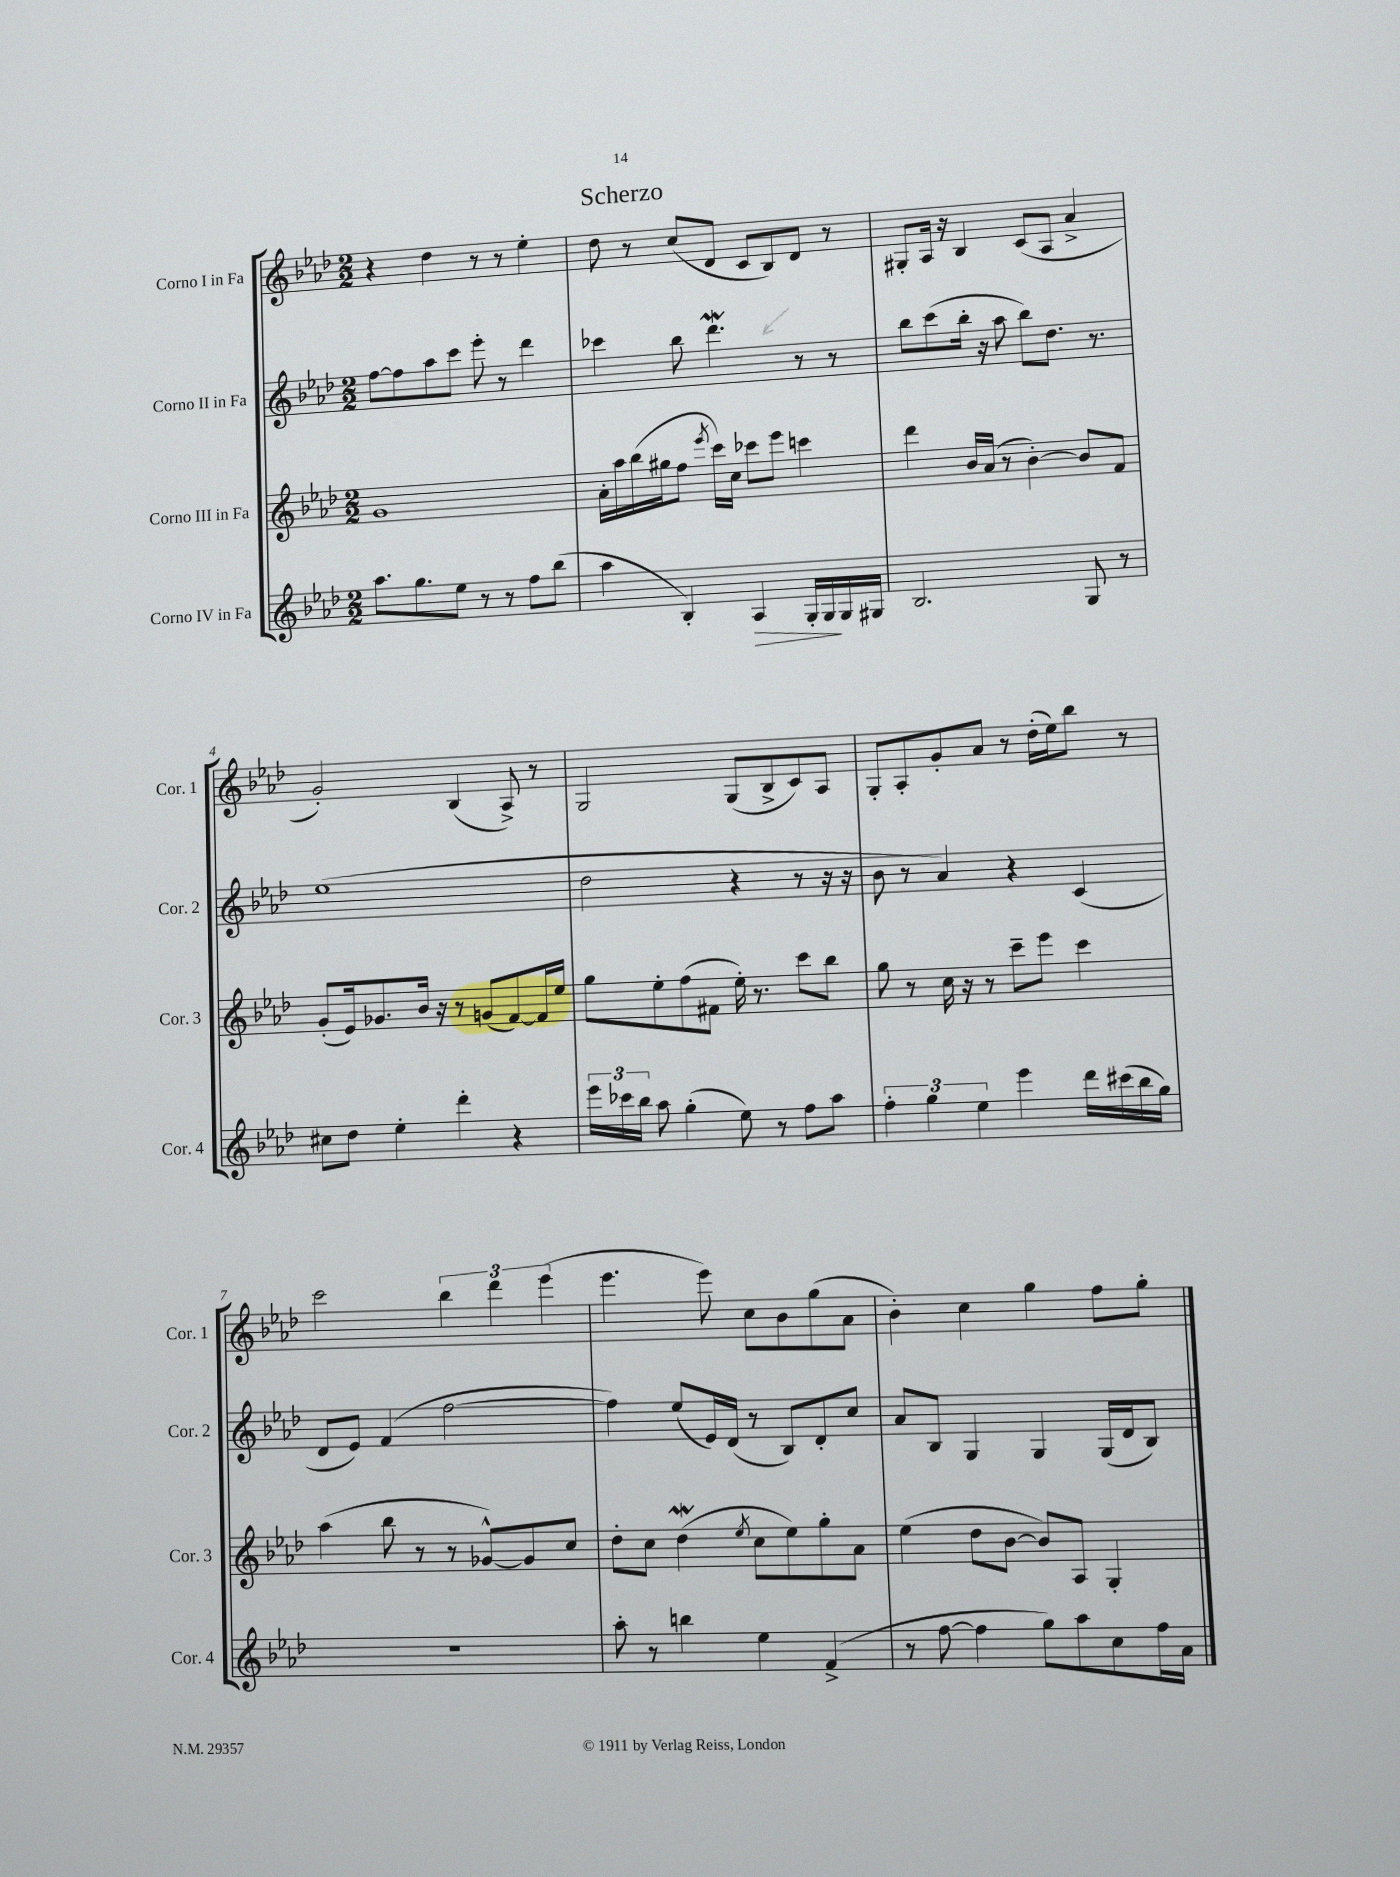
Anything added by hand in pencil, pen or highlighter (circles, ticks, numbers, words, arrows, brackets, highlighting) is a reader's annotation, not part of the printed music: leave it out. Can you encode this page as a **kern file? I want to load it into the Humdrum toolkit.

**kern	**dynam	**kern	**kern	**kern
*part4	*part4	*part3	*part2	*part1
*staff4	*staff4	*staff3	*staff2	*staff1
*I"Corno IV in Fa	*	*I"Corno III in Fa	*I"Corno II in Fa	*I"Corno I in Fa
*I'Cor. 4	*	*I'Cor. 3	*I'Cor. 2	*I'Cor. 1
*clefG2	*	*clefG2	*clefG2	*clefG2
*k[b-e-a-d-]	*	*k[b-e-a-d-]	*k[b-e-a-d-]	*k[b-e-a-d-]
*M2/2	*	*M2/2	*M2/2	*M2/2
=1	=1	=1	=1	=1
8.aa-\L	.	1g	[8ff\L	4r
.	.	.	8ff\]	.
8.gg\	.	.	.	.
.	.	.	8aa-\	4dd-\
8ee-\J	.	.	8ccc\J	.
8r	.	.	8eee-'\	8r
8r	.	.	8r	8r
8ff\L	.	.	4ddd-\	4ee-'\
(8bb-\J	.	.	.	.
=2	=2	=2	=2	=2
4aa-\	.	16a-'\LL	4ccc-X\	8dd-\
.	.	16aa-\	.	.
.	.	(16bb-\	.	8r
.	.	16gg#X\J	.	.
4B-'/)	.	8ff\J	8bb-\	(8cc/L
.	.	8qeee-/	.	.
.	.	16ccc\LL)	4.ddd-w\	8d-/J
.	.	16cc\JJ	.	.
!	!LO:HP:b	!	!	!
4A-/	>	8ccc-X\L	.	8c/L
.	.	8eee-\J	.	8B-/)
16G'/LL	.	4cccn\	8r	8d-/J
16G/	.	.	.	.
16G/	]	.	8r	8r
16G#X/JJ	.	.	.	.
=3	=3	=3	=3	=3
2.B-/	.	4ddd-\	8bb-\L	8G#X'/L
.	.	.	(8ccc\	16A-/Jk
.	.	.	.	16r
.	.	16b-/LL	16bb-'\Jk	4B-/
.	.	(16a-/JJ	16r	.
.	.	8r	8aa-\	.
.	.	[4b-'\)	8bb-\L)	(8c/L
.	.	.	8.dd-\J	8A-/J
8G/	.	8b-/L]	.	4a-^/
.	.	.	8.r	.
8r	.	8f/J	.	.
!!LO:LB:g=z
=4	=4	=4	=4	=4
8cc#X\L	.	(8g'/L	(1ee-	2g'/)
8dd-\J	.	16e-/k)	.	.
.	.	8.g-X/	.	.
4ee-'\	.	.	.	.
.	.	16b-/Jk	.	.
.	.	16r	.	.
4ddd-'\	.	8r	.	(4B-/
.	.	(8gn/L	.	.
4r	.	[8f/)	.	8A-^/)
.	.	16f/L]	.	8r
.	.	16ee-/JJ	.	.
=5	=5	=5	=5	=5
24eee-\LL	.	8gg\L	2dd-\	2G/
24ccc-X\	.	.	.	.
24bb-\JJ	.	.	.	.
8aa-\	.	8ee-'\	.	.
(4gg'\	.	(8ff\	.	.
.	.	8f#X\J	.	.
8ee-\)	.	16ee-'\)	4r	(8G/L
.	.	8.r	.	.
8r	.	.	.	8B-^/
8ff\L	.	8ccc\L	8r	8c/)
8aa-\J	.	8bb-\J	16r	8A-/J
.	.	.	16r	.
=6	=6	=6	=6	=6
6ff'\	.	8gg\	8b-\	8G'/L
.	.	8r	8r	8A-'/
6gg\	.	.	.	.
.	.	16cc\	4a-/)	8g'/
.	.	16r	.	.
6ee-\	.	.	.	.
.	.	8r	.	8a-/J
4eee-\	.	8ccc~\L	4r	8r
.	.	8eee-\J	.	(16dd-'\LL
.	.	.	.	16ee-\J)
16ddd-\LL	.	4ccc\	(4c/	8bb-\J
(16ccc#X\	.	.	.	.
16bb-\	.	.	.	8r
16gg\JJ)	.	.	.	.
!!LO:LB:g=z
=7	=7	=7	=7	=7
1r	.	(4aa-\	8d-/L	2ccc\
.	.	.	8e-/J)	.
.	.	8bb-\	(4f/	.
.	.	8r	.	.
.	.	8r	[2ff\	6bb-\
.	.	[8g-X^^/L)	.	.
.	.	.	.	6ddd-\
.	.	8g-/]	.	.
.	.	.	.	(6eee-\
.	.	8cc/J	.	.
=8	=8	=8	=8	=8
8aa-'\	.	8dd-'\L	4ff\])	4.eee-\
8r	.	8cc\J	.	.
4bbn\	.	(4dd-w\	(8ee-/L	.
.	.	.	16e-/L)	8eee-\)
.	.	.	(16d-/JJ	.
.	.	8qee-/	.	.
4ee-\	.	8cc\L	8r	8cc\L
.	.	8ee-\)	8B-/L)	8b-\
(4f^/	.	8gg'\	8d-'/	(8gg\
.	.	8a-\J	8cc/J	8a-\J
=9	=9	=9	=9	=9
8r	.	(4ee-\	8a-/L	4b-'\)
[8ff\	.	.	8B-/J	.
4ff\]	.	8dd-\L	4G/	4cc\
.	.	[8b-\J	.	.
8gg\L)	.	8b-/L])	4G/	4gg\
8aa-\	.	8A-/J	.	.
8cc\	.	4G'/	(16G/LL	8ff\L
.	.	.	16d-/J	.
16ff\L	.	.	8B-/J)	8gg'\J
16a-\JJ	.	.	.	.
==	==	==	==	==
*-	*-	*-	*-	*-
